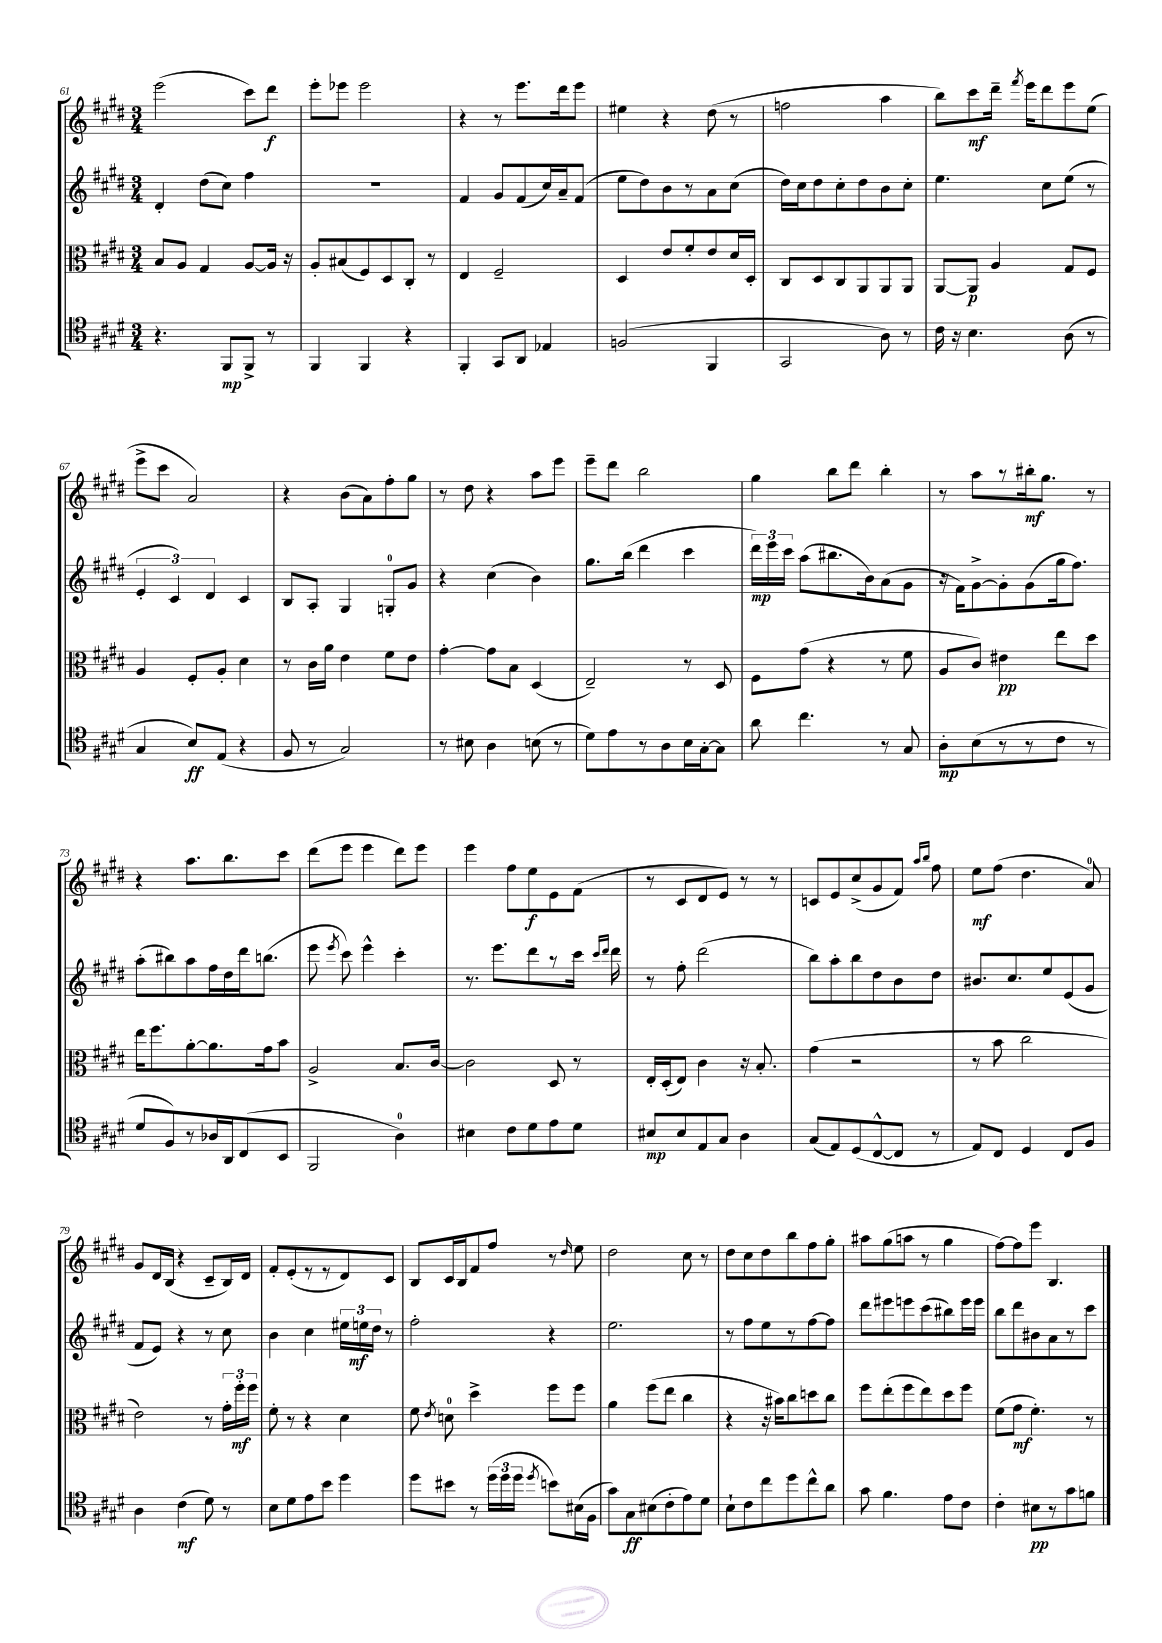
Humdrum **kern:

**kern	**kern	**kern	**kern
*staff4	*staff3	*staff2	*staff1
*clefC4	*clefC3	*clefG2	*clefG2
*k[f#c#g#d#]	*k[f#c#g#d#]	*k[f#c#g#d#]	*k[f#c#g#d#]
*M3/4	*M3/4	*M3/4	*M3/4
4.r	8B/L	4d#'/	(2eee\
.	8A/J	.	.
.	4G#/	(8dd#\L	.
8FF#/L	.	8cc#\J)	.
8FF#^/J	[8A/L	4ff#\	8ccc#\L)
8r	16A/]Jk	.	8ddd#\J
.	16r	.	.
=	=	=	=
4FF#/	8A'/L	2.r	8eee'\L
.	(8B#/	.	8eee-\J
4FF#/	8F#/)	.	2eee-\
.	8D#/	.	.
4r	8C#'/J	.	.
.	8r	.	.
=	=	=	=
4FF#'/	4E/	4f#/	4r
8GG#/L	2F#~/	8g#/L	8r
8AA/J	.	(8f#/	8.eee\L
4E-/	.	16cc#/L)	.
.	.	16a~/J	16ddd#\k
.	.	(8f#/J	8eee\J
=	=	=	=
(2F/	4D#/	8ee\L	4ee#\
.	.	8dd#\)	.
.	8e/L	8b\	4r
.	8f#'/	8r	.
4FF#/	8e/	8a\	(8dd#\
.	16d#/L	(8cc#\J	8r
.	16D#'/JJ	.	.
=	=	=	=
2GG#/	8C#/L	16dd#\LL)	2ff\
.	.	16cc#\J	.
.	8D#/	8dd#\	.
.	8C#/	8cc#'\	.
.	8AA/	8dd#\	.
8A\)	8AA/	8b\	4aa\
8r	8AA/J	8cc#'\J	.
=	=	=	=
16c#\	[8AA/L	4.ee\	8bb\L)
16r	.	.	.
4.B\	8AA/]J	.	8ccc#\
.	4A/	.	16ddd#~\Jk
.	.	.	8qfff#/
.	.	.	16eee\LK
.	.	8cc#\L	8ddd#\
(8A\	8G#/L	(8ee\J	8eee\
8r	8F#/J	8r	(8ee\J
=	=	=	=
4G#/	4A/	6e'/	8eee^\L
.	.	.	8ccc#\J
.	.	6c#/)	.
8B/L)	8F#'/L	.	2a/)
.	.	6d#/	.
(8E/J	8A'/J	.	.
4r	4d#\	4c#/	.
=	=	=	=
8F#/	8r	8B/L	4r
8r	16c#\LL	8A'/J	.
.	16a\JJ	.	.
2G#/)	4e\	4G#/	(8b\L
.	.	.	8a\)
.	8f#\L	8G'/L	8ff#'\
.	8e\J	8g#/J	8gg#\J
=	=	=	=
8r	[4g#'\	4r	8r
8B#\	.	.	8dd#\
4A\	8g#\]L	(4cc#\	4r
.	8B\J	.	.
(8B\	(4D#/	4b\)	8aa\L
8r	.	.	8eee\J
=	=	=	=
8d#\L)	2E~/)	8.gg#\L	8eee~\L
8e\	.	.	8ddd#\J
.	.	(16bb\Jk	.
8r	.	4ddd#\	2bb\
8A\	.	.	.
16B\L	8r	4ccc#\	.
[16G#'\J	.	.	.
8G#\]J	8D#/	.	.
=	=	=	=
8a\	8F#\L	24ddd#\LL)	4gg#\
.	.	24eee\	.
.	.	24ccc#\JJ	.
4.cc#\	(8g#\J	(8aa\L	.
.	4r	8.bb#\	8bb\L
.	.	.	8ddd#\J
.	.	16b\k)	.
8r	8r	(8a\	4bb'\
8G#/	8f#\	8g#\J	.
=	=	=	=
8A'\L	8A/L	16r	8r
.	.	16f#\LK)	.
(8B\	8c#/J)	[8g#^\	8aa\L
8r	4e#\	8g#'\]	8r
8r	.	(8g#\	16bb#'\k
.	.	.	8.gg#\J
8c#\J	8ee\L	16gg#\k	.
.	.	8.ff#\J)	.
8r	8dd#\J	.	8r
=	=	=	=
8d#/L	16ee\LK	(8aa'\L	4r
.	8.ff#\	.	.
8F#/)	.	8bb#\)	.
8r	[8a'\	8aa\	8.aa\L
16A-/L	8.a\]	16ff#\L	.
16AA/J	.	16dd#\	8.bb\
(8C#/	.	16ddd#\J	.
.	16g#\k	(8.bb\J	.
8BB/J	8b\J	.	8ccc#\J
=	=	=	=
2FF#/	2A^/	8eee\	(8ddd#\L
.	.	8qeee/	.
.	.	8ccc#\)	8eee\J
.	.	4eee^^\	4eee\
4A\)	8.B/L	4ccc#'\	8ddd#\L)
.	.	.	8eee\J
.	[16c#/Jk	.	.
=	=	=	=
4B#\	2c#\]	8.r	4eee\
.	.	8.eee\L	.
8c#\L	.	.	8ff#\L
8d#\	.	8ddd#\	8ee\
8e\	8D#/	8r	8e\
8d#\J	8r	16ccc#\Jk	(8f#\J
.	.	16qqccc#/LL	.
.	.	16qqddd#/JJ	.
.	.	16ddd#\	.
=	=	=	=
8B#/L	16E'/LL	8r	8r
.	(16D#'/J	.	.
8B#/	8E/J)	8ff#'\	8c#/L
8E/	4c#\	(2ddd#\	8d#/
8G#/J	.	.	8e/J)
4A\	16r	.	8r
.	8.B'/	.	.
.	.	.	8r
=	=	=	=
(8G#/L	(4g#\	8bb\L)	8c/L
8E/)	.	8aa'\	8e/
(8D#/	2r	8bb\	(8cc#^/
[8C#^^/	.	8dd#\	8g#/
8C#/]J	.	8b\	8f#/J)
.	.	.	16qqaa/LL
.	.	.	16qqbb/JJ
8r	.	8dd#\J	8ff#\
=	=	=	=
8E/L)	8r	8.b#/L	8ee\L
8C#/J	8b\	.	(8ff#\J
.	.	8.cc#/	.
4D#/	2cc#\	.	4.dd#\
.	.	8ee/	.
8C#/L	.	(8e/	.
8F#/J	.	8g#/J	8a/)
=	=	=	=
4A\	2e\)	8f#/L	8g#/L
.	.	8e/J)	16d#/L
.	.	.	(16B/JJ
(4c#\	.	4r	4r
8d#\)	8r	8r	8c#~/L
8r	24g#'\LL	8cc#\	16B/L)
.	24ff#'\	.	.
.	.	.	16d#/JJ
.	24ff#\JJ	.	.
=	=	=	=
8B\L	8f#'\	4b\	8f#'/L
8d#\	8r	.	(8e'/
8e\	4r	4cc#\	8r
8b\J	.	.	8r
4dd#\	4d#\	24ee#\LL	8d#/)
.	.	24ee\	.
.	.	24dd#\JJ	.
.	.	8r	8c#/J
=	=	=	=
8dd#\L	8f#\	2ff#'\	8B/L
.	8qe/	.	.
8b#\J	8d\	.	16c#/L
.	.	.	16B/J
8r	4dd#^\	.	8f#/
(24dd#\LL	.	.	8ff#/J
24dd#\	.	.	.
24dd#\JJ	.	.	.
8qdd#/	.	.	.
8b\L)	8ff#\L	4r	8r
.	.	.	16qqdd#/
(16B#\L	8ff#\J	.	8ee\
16F#\JJ	.	.	.
=	=	=	=
8g#\L)	4a\	2.ee\	2dd#\
8G#\	.	.	.
(8B#\	(8ff#\L	.	.
8c#'\	8ee\J	.	.
8e\)	4cc#\	.	8cc#\
8d#\J	.	.	8r
=	=	=	=
8B`\L	4r	8r	8dd#\L
8c#\	.	8ff#\L	8cc#\
8cc#\	16r	8ee\	8dd#\
.	16b#\LK)	.	.
8dd#\	8cc#\	8r	8bb\
8cc#^^\	8dd\	[8ff#\	8ff#\
8a\J	8cc#\J	8ff#\]J	8gg#'\J
=	=	=	=
8g#\	8ff#\L	8ddd#\L	8aa#\L
4.f#\	(8ee'\	8eee#\	(8gg#\
.	8ff#\	8eee\	8aa\J
.	8ee\)	(8ccc#\	8r
8e\L	8dd#\	8bb#\)	4gg#\
8c#\J	8ff#\J	16eee\L	.
.	.	16eee\JJ	.
=	=	=	=
4c#'\	(8f#\L	8bb\L	[8ff#\L)
.	8g#\J	8ddd#\	8ff#\]
8B#\L	4.f#'\)	8b#\	8eee\J
8r	.	8a\	4.B/
8g#\	.	8r	.
8f\J	8r	8ccc#\J	.
==	==	==	==
*-	*-	*-	*-
